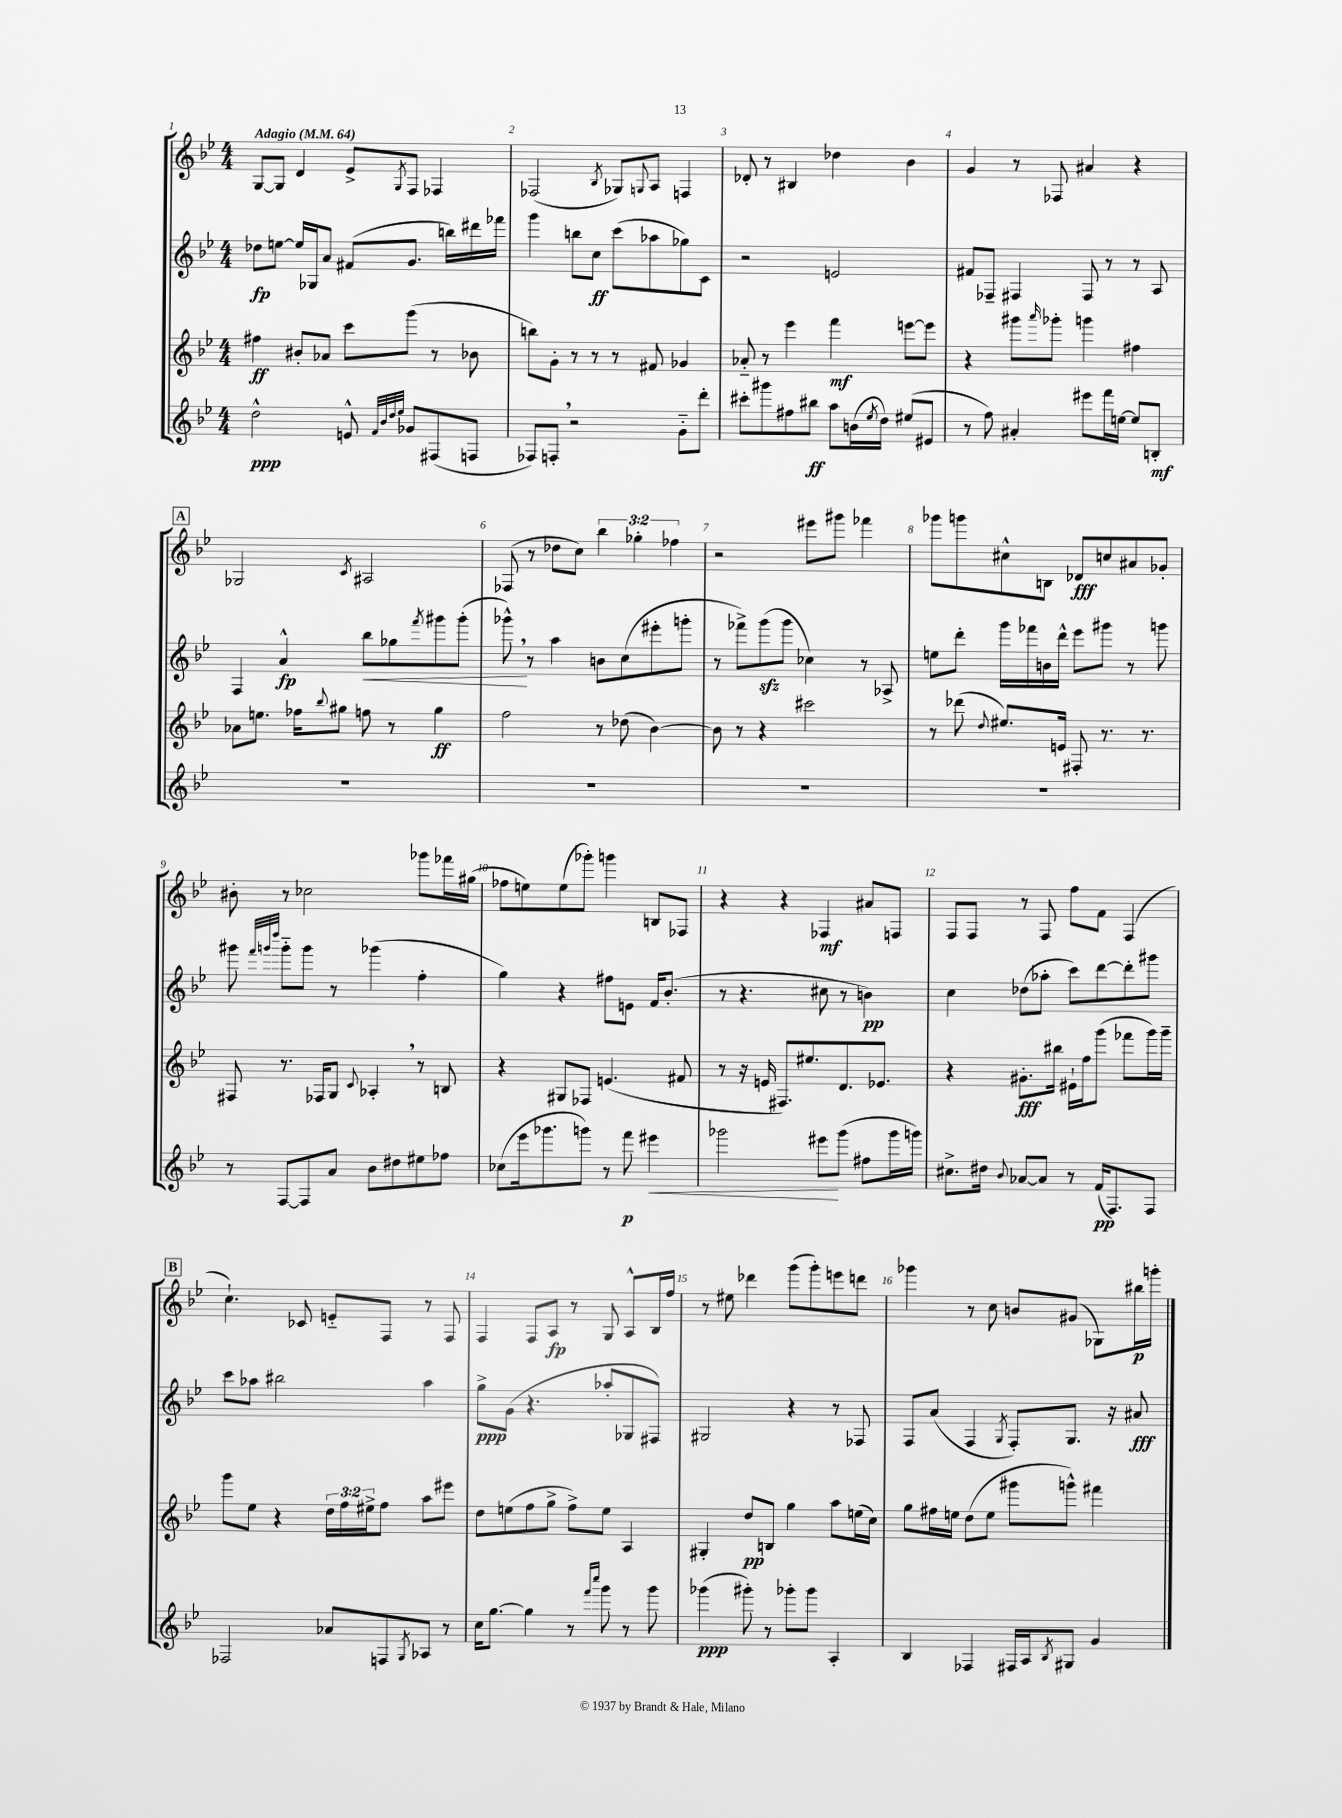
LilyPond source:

<<
\new StaffGroup <<
\new Staff = "s0" {
    \clef treble \key bes \major \numericTimeSignature \time 4/4 \override Staff.TupletNumber.text = #tuplet-number::calc-fraction-text \tempo "Adagio" 4 = 64
    g8~ g8 d'4 ees'8-> \acciaccatura { g8 } f8 fes4 |
    fes2( \acciaccatura { bes8 } ges8) \appoggiatura { g8 } a8 f4 |
    des'8-. r8 bis4 des''4 bes'4 |
    g'4 r8 fes8 ais'4 r4 |
    \mark \markup { \box "A" } ges2 \acciaccatura { c'8 } ais2 |
    fes8( r8 des''8 c''8) \tuplet 3/2 { bes''4 ges''4-. fes''4 } |
    r2 eis'''8 gis'''8 fes'''4 |
    ges'''8 g'''8 cis''8-^ b8 des'8\fff c''8 ais'8 ges'8-. |
    bis'8-. r8 ces''2 ges'''8 fes'''16 gis''16( |
    fes''8 e''8) e''8( ges'''8-.) g'''4 b8 fes8 |
    r4 r4 fes4\mf ais'8 f8 |
    f8 f8 r8 f8 f''8 f'8 f4( |
    \mark \markup { \box "B" } c''4.-!) ces'8 e'8-_ f8 r8 f8 |
    f4 f8 a8\fp r8 g8 a8-^ bes16 f''16 |
    r8 eis''8 des'''4 g'''8( g'''8-.) e'''8 d'''8 |
    ges'''4 r8 c''8 b'8 gis'8( ges8) bis''16\p g'''16-. \bar "|." |
}
\new Staff = "s1" {
    \clef treble \key bes \major \numericTimeSignature \time 4/4
    des''8\fp e''8~ e''16 ges16 a'8 fis'8( g'8. b''16) dis'''16 fes'''16 |
    g'''4 b''8 c''8\ff c'''8( aes''8 ges''8) c'8 |
    r2 e'2 |
    fis'8 fes8-- fis4 fis8 r8 r8 a8 |
    \mark \markup { \box "A" } f4 a'4-^\fp bes''8\< ges''8 \acciaccatura { f'''8 } gis'''8 gis'''8-.( |
    ges'''8-^\!) \breathe r8 a''4 b'8 c''8( eis'''8-. g'''8-. |
    r8 fes'''8->) g'''8\sfz( g'''8 ces''4) r8 aes8-> |
    e''8 d'''8-. g'''16 fes'''16 b'16 d'''16-^ ees'''8 gis'''8 r8 g'''8 |
    gis'''8 \grace { f'''32 g'''32 d''''32 } g'''8-_ g'''8 r8 ges'''4( f''4-. |
    g''4) r4 fis''8 e'8 f'16 bes'8.-.( |
    r8 r4. cis''8 r8 b'4\pp) |
    c''4 des''8( aes''8-. c'''8) d'''8~ d'''8-. gis'''8 |
    \mark \markup { \box "B" } c'''8 aes''8 bis''2 aes''4 |
    g''8->\ppp g'8( r4. aes''8-. ges8 fis8) |
    gis2 r4 r8 fes8 |
    f8 a'8( f4 \acciaccatura { g8 } f8-.) g8. r16 ais'8\fff \bar "|." |
}
\new Staff = "s2" {
    \clef treble \key bes \major \numericTimeSignature \time 4/4 \override Staff.TupletNumber.text = #tuplet-number::calc-fraction-text
    fis''4\ff bis'8-. aes'8 c'''8 g'''8( r8 bes'8 |
    b''8) g'8-. r8 r8 r8 fis'8 ges'4 |
    aes'8-_ r8 ees'''4 f'''4\mf e'''8~ e'''8 |
    r4 gis'''8 \grace { a'''16 } ges'''8-. g'''4 fis''4 |
    \mark \markup { \box "A" } aes'8 e''8. fes''16 \appoggiatura { bes''8 } gis''8 f''8 r8 gis''4\ff |
    f''2 r8 des''8( bes'4~) |
    bes'8 r8 r4 cis'''2 |
    r8 des'''8( \appoggiatura { d''8 } eis''8.) e'16 fis8-. r8. r8. |
    fis8 r8. fes16 g8 \appoggiatura { c'8 } aes4-. \breathe r8 b8 |
    r4 gis8 fes8 e'4.( fis'8 |
    r8 r16 e'16 fis8.) eis''8. d'8. ees'8. |
    r4 gis'8.-.\fff bis''16 eis'16-! f''16 g'''8( fes'''8 g'''16) g'''16-- |
    \mark \markup { \box "B" } g'''8 ees''8 r4 \tuplet 3/2 { d''16 f''16 eis''16-> } f''8 a''8 eis'''8 |
    d''8 e''8( f''8 g''8-> f''8->) e''8 a4 |
    gis4-. d''8\pp b8 g''4 a''8 e''16( c''16) |
    g''8 fis''16 e''16 d''8( e''8 gis'''8 g'''8-^) fis'''4 \bar "|." |
}
\new Staff = "s3" {
    \clef treble \key bes \major \numericTimeSignature \time 4/4
    d''2-^\ppp e'8-^ \grace { f'32 bes'32 d''32 ees''32 } ges'8 fis8( f8 |
    fes8) f8-. \breathe r2 g'8-_ d'''8-. |
    cis'''8-. gis'''8 fis''8 bis''8\ff a''8 b'16( \acciaccatura { ees''8 } d''16) eis''8( eis'8 |
    r8 f''8) ais'4-. eis'''8 f'''16 e''16~ e''8 b8-.\mf |
    \mark \markup { \box "A" } R1 |
    R1 |
    R1 |
    R1 |
    r8 f8~ f8 a'8 bes'8 dis''8 eis''8 fes''8 |
    ces''8( ees'''16 ges'''8. g'''8) r8 f'''8\p eis'''4\< |
    ges'''2 eis'''8\! ges'''8( fis''8 ges'''16 g'''16) |
    cis''8.-> dis''16 \appoggiatura { bes'8 } aes'8~ aes'8 r8 f'16\pp( f8.) f8 |
    \mark \markup { \box "B" } fes2 aes'8 f8 \acciaccatura { g8 } aes8 r8 |
    c''16 g''8.~ g''4 r8 \grace { f'''16 c''''16 } g'''8 r8 g'''8 |
    ges'''4\ppp( gis'''8-.) r8 ges'''8-. ges'''8 a4-. |
    bes4 fes4 fis16 a16 \acciaccatura { bes8 } gis8 g'4 \bar "|." |
}
>>
>>
\layout { \context { \Score \override BarNumber.break-visibility = ##(#f #t #t) barNumberVisibility = #all-bar-numbers-visible } }
